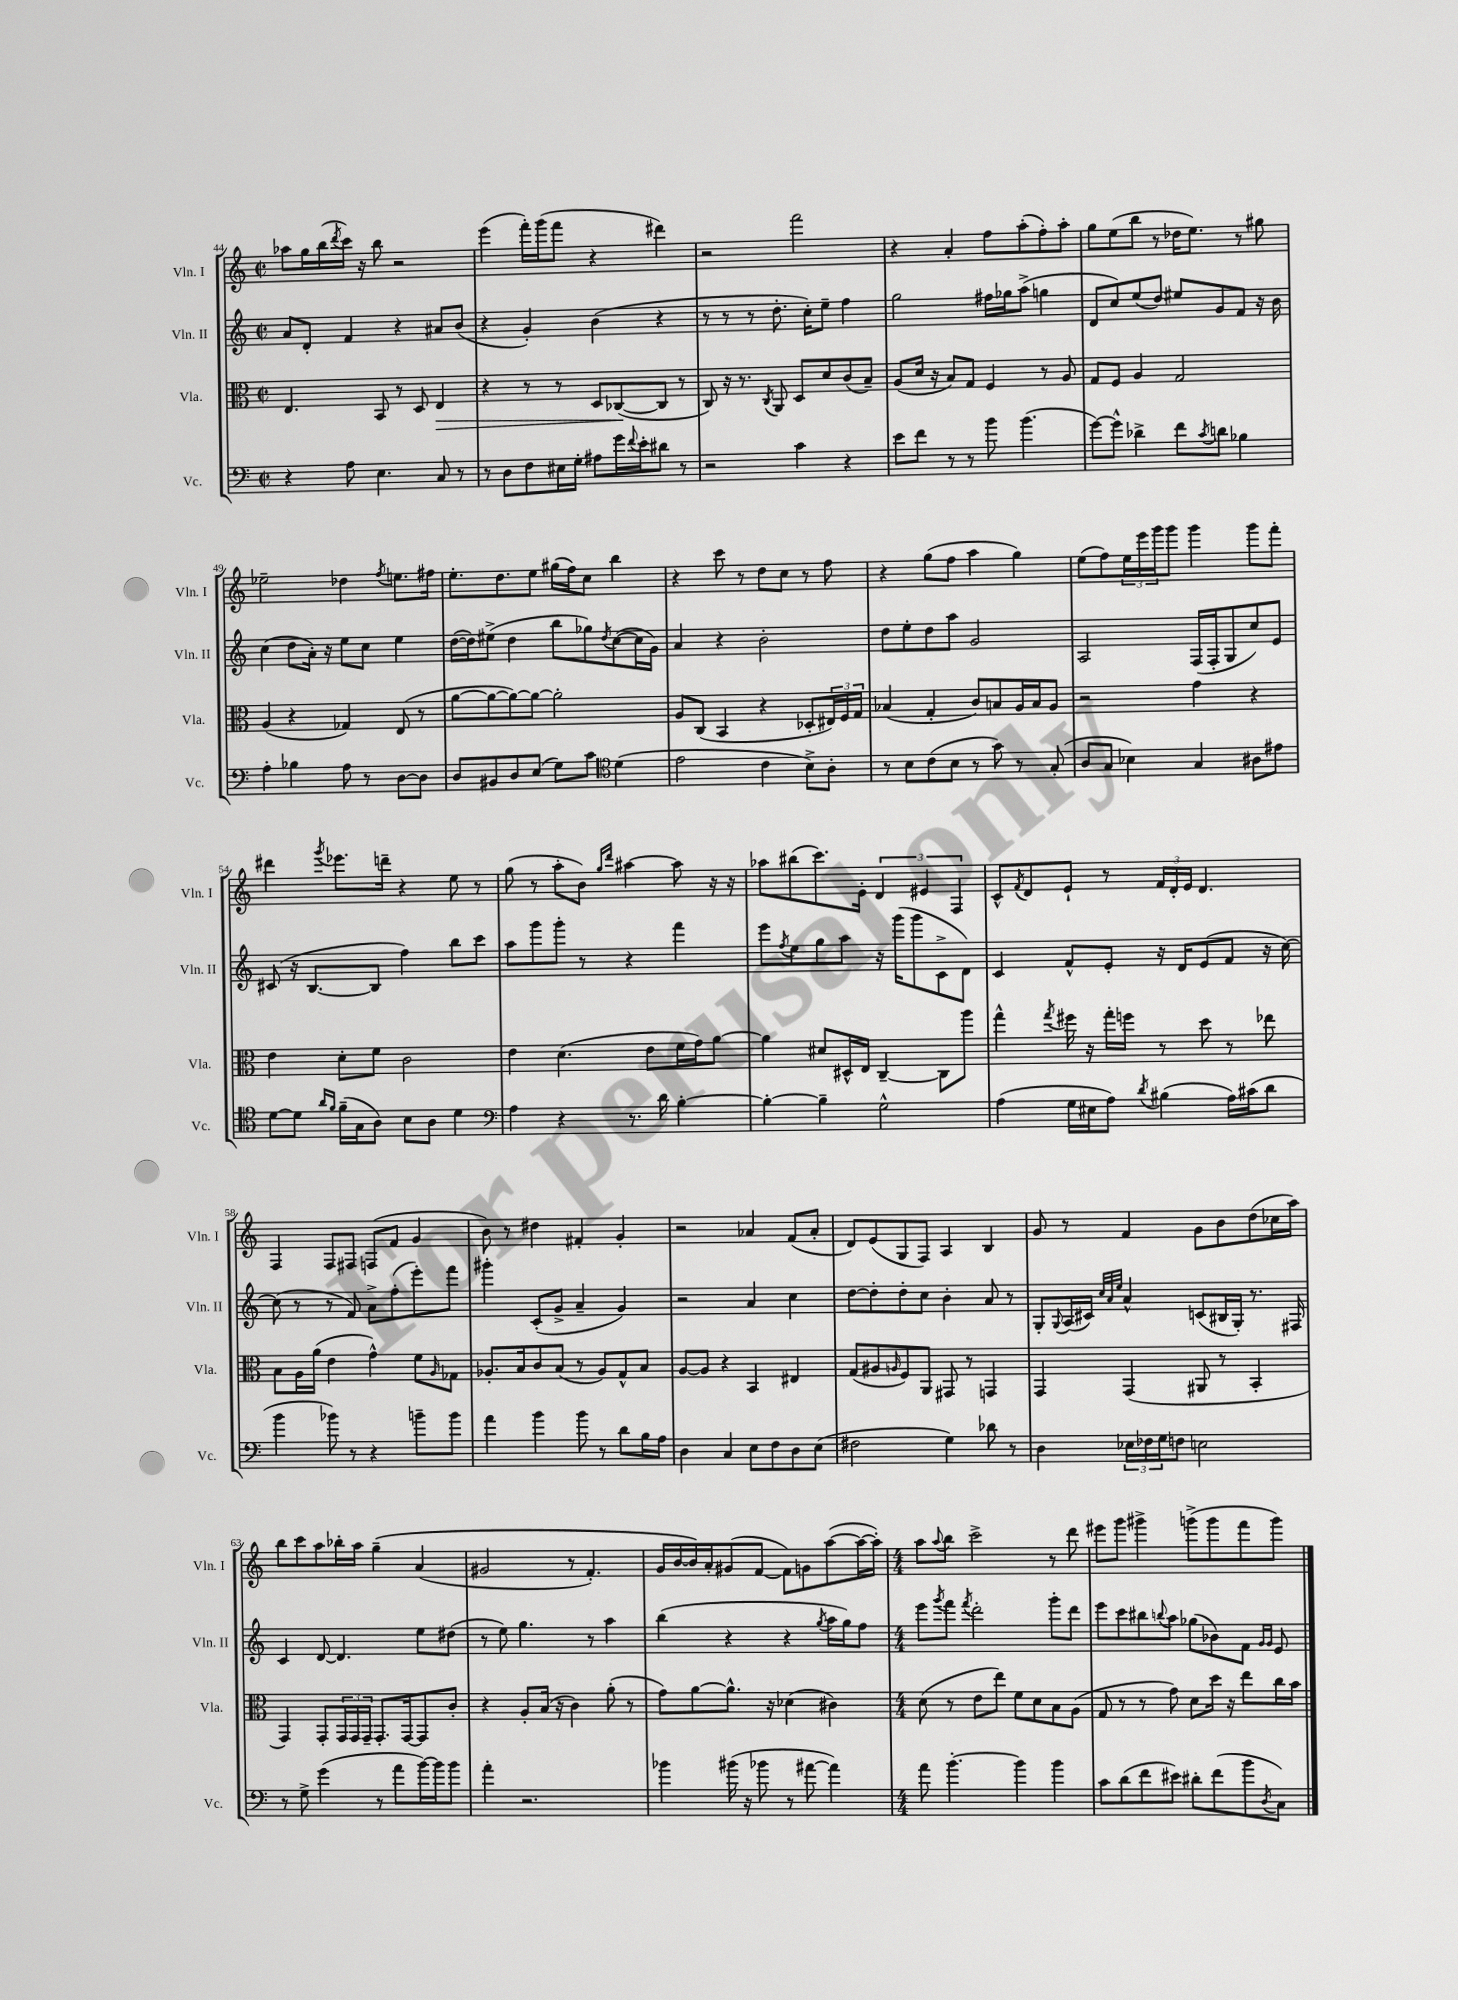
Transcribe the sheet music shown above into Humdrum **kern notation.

**kern	**kern	**dynam	**kern	**kern
*part4	*part3	*part3	*part2	*part1
*staff4	*staff3	*staff3	*staff2	*staff1
*I"Vc.	*I"Vla.	*	*I"Vln. II	*I"Vln. I
*I'Vc.	*I'Vla.	*	*I'Vln. II	*I'Vln. I
*clefF4	*clefC3	*	*clefG2	*clefG2
*k[]	*k[]	*	*k[]	*k[]
*M2/2	*M2/2	*	*M2/2	*M2/2
*met(c|)	*met(c|)	*	*met(c|)	*met(c|)
=44	=44	=44	=44	=44
4r	4.E/	.	8a/L	8aa-X\L
.	.	.	8d'/J	16gg\L
.	.	.	.	(16bb\
.	.	.	.	8qddd/
8A\	.	.	4f/	16ccc\JJ)
.	.	.	.	16r
4.E\	8BB/	.	.	8bb\
.	8r	.	4r	2r
.	8D/	.	.	.
!	!	!LO:HP:b	!	!
8C/	4E/	>	8a#X/L	.
8r	.	.	(8b/J	.
=45	=45	=45	=45	=45
8r	4r	.	4r	(4eee\
8D\L	.	.	.	.
8F\	8r	.	4g'/)	16fff'\LL)
.	.	.	.	(16ggg\J
16E#X\L	8r	.	.	8fff\J
16G'\JJ	.	.	.	.
8A#X\L	8D/L	.	(4b\	4r
16g\L	([8C-X/	.	.	.
8qqf/	.	.	.	.
16e'\J	.	.	.	.
8d#X\J	8C-/J]	]	4r	4ddd#X\)
8r	8r	.	.	.
=46	=46	=46	=46	=46
2r	8C/)	.	8r	2r
.	16r	.	8r	.
.	8.r	.	.	.
.	.	.	8r	.
.	8qC/	.	.	.
.	8AA/	.	8.dd'\	.
4c\	8D/L	.	.	2fff\
.	.	.	16cc'\KL)	.
.	8d/	.	8ee~\J	.
4r	(8c/	.	4ff\	.
.	8B~/J)	.	.	.
=47	=47	=47	=47	=47
8e\L	(8A/L	.	2gg\	4r
8f\J	16d/Jk	.	.	.
.	16r	.	.	.
8r	8B/L)	.	.	4a'/
8r	8G/J	.	.	.
8b\	4F/	.	16ff#X\LL	8ff\L
.	.	.	16gg-X\J	.
(4.b\	.	.	(8aa^\J	(8aa'\
.	8r	.	4ggn\	8ff'\)
.	8A/	.	.	8aa'\J
=48	=48	=48	=48	=48
[8g\L)	8G/L	.	8d/L	8gg\L
8g^^\J]	8F/J	.	8cc/)	(8ee\
4d-X^\	4A/	.	(8ee/	8bb\J
.	.	.	8dd/J)	8r
8f\L	2G/	.	8ee#X/L	16dd-X\KL
.	.	.	.	8.ee\J)
8qc/	.	.	.	.
8dn\J	.	.	8g/	.
4B-X\	.	.	8f/J	8r
.	.	.	16r	8gg#X\
.	.	.	16b\	.
!!LO:LB:g=z
=49	=49	=49	=49	=49
4A'\	(4A/	.	(4cc\	2ee-X~\
4B-X\	4r	.	8dd\L	.
.	.	.	16a'\Jk)	.
.	.	.	16r	.
8A\	4G-X/)	.	8ee\L	4dd-X\
8r	.	.	8cc\J	.
.	.	.	.	8qff/
[8D\L	(8E/	.	4ee\	8.een\L
8D\J]	8r	.	.	.
.	.	.	.	16ff#X\Jk
=50	=50	=50	=50	=50
8D/L	[8a\L	.	([16dd\LL	8.ee'\L
.	.	.	16dd\J])	.
8BB#X/	8a\_	.	(8ee#X^\J	.
.	.	.	.	8.dd\
8D/	8a\_)	.	4dd\	.
(8E/J	8a\J_	.	.	8ee\J
8G\L)	2a'\]	.	8bb\L	(16gg#X\LL
.	.	.	.	16ff\J)
8c\J	.	.	8gg-X\)	8cc\J
*clefC4	*	*	*	*
.	.	.	8qdd/	.
(4d\	.	.	([8cc\	4bb\
.	.	.	16cc\L]	.
.	.	.	16g\JJ)	.
=51	=51	=51	=51	=51
2e\	8A/L	.	4a/	4r
.	(8C/J	.	.	.
.	4BB/	.	4r	8ccc\
.	.	.	.	8r
4c\	4r	.	2b'\	8dd\L
.	.	.	.	8cc\J
8B^\L)	8D-X'/L	.	.	8r
8A'\J	24E#X/L)	.	.	8ff\
.	24F/	.	.	.
.	24G/JJ	.	.	.
=52	=52	=52	=52	=52
8r	(4B-X/	.	8dd\L	4r
8B\L	.	.	8ee'\	.
(8c\	4G'/	.	8dd\	(8gg\L
8B\J	.	.	8aa\J	8ff\J
8r	8c/L)	.	2g/	4aa\
8g\)	8Bn/	.	.	.
8r	16A/L	.	.	4gg\)
.	16B/J	.	.	.
(8G'/	8A/J	.	.	.
=53	=53	=53	=53	=53
8A/L	2r	.	2A/	(8ee\L
8G/J	.	.	.	8ff\)
4B-X\)	.	.	.	24ee\L
.	.	.	.	24eee\
.	.	.	.	24ggg\J
.	.	.	.	8ggg\J
4G/	4g\	.	(16F/LL	4ggg\
.	.	.	16F'/J	.
.	.	.	8G/	.
8A#X\L	4r	.	8cc/)	8ggg\L
8e#X\J	.	.	8e/J	8fff'\J
!!LO:LB:g=z
=54	=54	=54	=54	=54
[8d\L	4e\	.	(8c#X/	4ddd#X\
8d\J]	.	.	16r	.
.	.	.	[8.B/L	.
16qqa/LL	.	.	.	.
16qqf/JJ	.	.	.	8qggg/
(16f~\LL	8d'\L	.	.	8.eee-X\L
16G\J	.	.	.	.
8A\J)	8f\J	.	8B/J]	.
.	.	.	.	16dddn~\Jk
8B\L	2c\	.	4ff\)	4r
8A\J	.	.	.	.
4d\	.	.	8bb\L	8ee\
.	.	.	8ccc\J	8r
=55	=55	=55	=55	=55
*clefF4	*	*	*	*
4A\	4e\	.	8aa\L	(8gg\
.	.	.	8ggg\	8r
4r	(4.d\	.	8ggg'\J	8aa'\L
.	.	.	8r	8b\J)
.	.	.	.	16qqgg/LL
.	.	.	.	16qqddd/JJ
8.r	.	.	4r	[4aa#X\
.	8e\L	.	.	.
16d\	.	.	.	.
[4B'\	16f\L	.	4fff\	8aa#\]
.	16g\J)	.	.	.
.	[8a\J	.	.	16r
.	.	.	.	16r
=56	=56	=56	=56	=56
4B'\_	4a\]	.	8eee\L	8aa-X\L
.	.	.	8qff/	.
.	.	.	8ee\	(8bb#X\
4B~\]	8d#X/L	.	8gg\	8.ccc\)
.	16D#X^^/L	.	8aa\J	.
.	16E/JJ	.	.	16e'\Jk
2G^^\	[4C~/	.	16r	6d/
.	.	.	(16ggg\KL	.
.	.	.	8ggg\	.
.	.	.	.	6e#X/
.	8C\L]	.	8c^\	.
.	.	.	.	6F/
.	8aa\J	.	8d\J)	.
=57	=57	=57	=57	=57
(4A\	4gg^^\	.	4c/	8c^^/L
.	.	.	.	8qf/
.	.	.	.	8d/
.	8qgg/	.	.	.
16G\LL	16ff#X\	.	8f^^/L	8e`/J
16E#X\J	16r	.	.	.
8A\J)	16gg'\LL	.	8e'/J	8r
.	16ffn\JJ	.	.	.
8qd/	.	.	.	.
(4B#X\	8r	.	16r	24f/LL
.	.	.	.	24d'/
.	.	.	16d/KL	.
.	.	.	.	24e/JJ
.	8dd\	.	(8e/	4.d/
16A\LL)	8r	.	8f/J	.
(16c#X\J	.	.	.	.
8d\J	8ee-X\	.	16r	.
.	.	.	[16cc\)	.
!!LO:LB:g=z
=58	=58	=58	=58	=58
4b\	8B\L	.	(8cc\]	4F/
.	16A\L	.	8r	.
.	(16a\JJ	.	.	.
8b-X\)	4e\	.	8r	8F/L
8r	.	.	8f/)	8F#X/J
4r	4g^^\)	.	8a^\L	(8Fn/L
.	.	.	(8ff'\	8f/J
8bn~\L	8f\L	.	8eee'\)	4g/
.	16qqA/	.	.	.
8b\J	8G-X\J	.	8fff\J	.
=59	=59	=59	=59	=59
4a\	8.A-X'/L	.	4ggg#X'\	8b\)
.	.	.	.	8r
.	16B/k	.	.	.
4b\	8c/	.	(8c'/L	4dd#X\
.	(8B/J	.	8g^/J	.
8b\	8r	.	4a~/	4f#X'/
8r	8A-/L)	.	.	.
8d\L	8G^^/	.	4g/)	4g'/
16B\L	8B/J	.	.	.
16A\JJ	.	.	.	.
=60	=60	=60	=60	=60
4D\	[8A/L	.	2r	2r
.	8A/J]	.	.	.
4C/	4r	.	.	.
8E\L	4BB/	.	4a/	4a-X/
8F\	.	.	.	.
8D\	4E#X/	.	4cc\	(8f/L
(8E\J	.	.	.	8a-'/J
=61	=61	=61	=61	=61
2F#X\	(8G/L	.	[8dd\L	8d/L)
.	8A#X/	.	8dd'\]	(8e/
.	16qqAn/	.	.	.
.	8F/)	.	8dd'\	8G/
.	8AA/J	.	8cc\J	8F/J)
4G\)	8GG#X/	.	4b'\	4A/
.	8r	.	.	.
8d-X\	4GGn/	.	8a/	4B/
8r	.	.	8r	.
=62	=62	=62	=62	=62
4D\	4GG/	.	8G'/L	8g/
.	.	.	8qqG/	.
.	.	.	(16A/L	8r
.	.	.	16c#X/JJ)	.
.	.	.	32qqcc/LLL	.
.	.	.	32qqa/	.
.	.	.	32qqee/JJJ	.
24E-X\LL	(4GG/	.	4a^^/	4f/
24F-X\	.	.	.	.
24G\J	.	.	.	.
8Fn\J	.	.	.	.
2En\	8AA#X/	.	(8cn/L	8g\L
.	8r	.	16B#X/L	8b\
.	.	.	16G'/JJ)	.
.	4BB'/	.	8.r	(8dd\
.	.	.	.	16cc-X\L
.	.	.	16F#X/	16aa\JJ)
!!LO:LB:g=z
=63	=63	=63	=63	=63
8r	4GG/)	.	4c/	8bb\L
8G^\	.	.	.	8ccc\
(4g\	8GG'/L	.	[8d/	8aa\
.	24GG/L	.	4.d/]	16bb-X'\L
.	24GG/	.	.	.
.	.	.	.	16aa\JJ
.	24GG~/JJ	.	.	.
8r	8.GG'/L	.	.	(4gg~\
8a\L	.	.	.	.
.	[16GG/k	.	.	.
[16b\L)	8GG/]	.	8ee\L	(4a/
16b\J]	.	.	.	.
8b\J	8c'/J	.	(8dd#X\J	.
=64	=64	=64	=64	=64
4a'\	4r	.	8r	2g#X/
.	.	.	8ee\)	.
2.r	8A'/L	.	4.gg\	.
.	(16B/Jk	.	.	.
.	16r	.	.	.
.	4c\)	.	.	8r
.	.	.	8r	4.f'/)
.	(8a'\	.	4aa\	.
.	8r	.	.	.
=65	=65	=65	=65	=65
4b-X\	8g\L)	.	(4bb\	16g/LL
.	.	.	.	[16b/
.	[8a\	.	.	16b/])
.	.	.	.	16a'/J
(16b#X\	8.a^^\J]	.	4r	(8g#X/
16r	.	.	.	.
8b-X\	.	.	.	[8f/J
.	16r	.	.	.
8r	(4d-X\	.	4r	8f\L])
[8a#X\	.	.	.	8gn\
.	.	.	8qgg/	.
4a#\])	4c#X\)	.	16aa\LL	([8aa\
.	.	.	16gg\J)	.
.	.	.	8ff\J	16aa\L_
.	.	.	.	16aa'\JJ])
=66	=66	=66	=66	=66
*M4/4	*M4/4	*	*M4/4	*M4/4
8a\	(8d\	.	8eee\L	8aa\L
.	.	.	8qggg/	8qqaa/
[4.b'\	8r	.	8fff\J	8bb\J
.	.	.	8qfff/	.
.	8e\L	.	2ddd'\	2ccc^\
.	8ee\J)	.	.	.
4b\]	8f\L	.	.	.
.	8d\	.	.	.
4b\	8B\	.	8ggg'\L	8r
.	(8A\J	.	8ddd\J	8ddd\
=67	=67	=67	=67	=67
8c\L	8G/	.	8eee\L	8eee#X\L
(8d\	8r	.	8ccc\	8ggg\J
8f\	8r	.	8bb#X\	4ggg#X^\
.	.	.	8qqbbn/	.
8e#X\J)	8g\)	.	8aa\J	.
8d#X'\L	8d\L	.	(8gg-X\L	(8gggn^\L
(8f\	16dd\Jk	.	8b-X\)	8ggg\
.	16r	.	.	.
8b\	8ee\L	.	8f\J	8fff\
.	.	.	16qqg/LL	.
8qD/	.	.	16qqg/JJ	.
8C\J)	16cc\L	.	8e/	8ggg\J)
.	16b\JJ	.	.	.
==	==	==	==	==
*-	*-	*-	*-	*-
